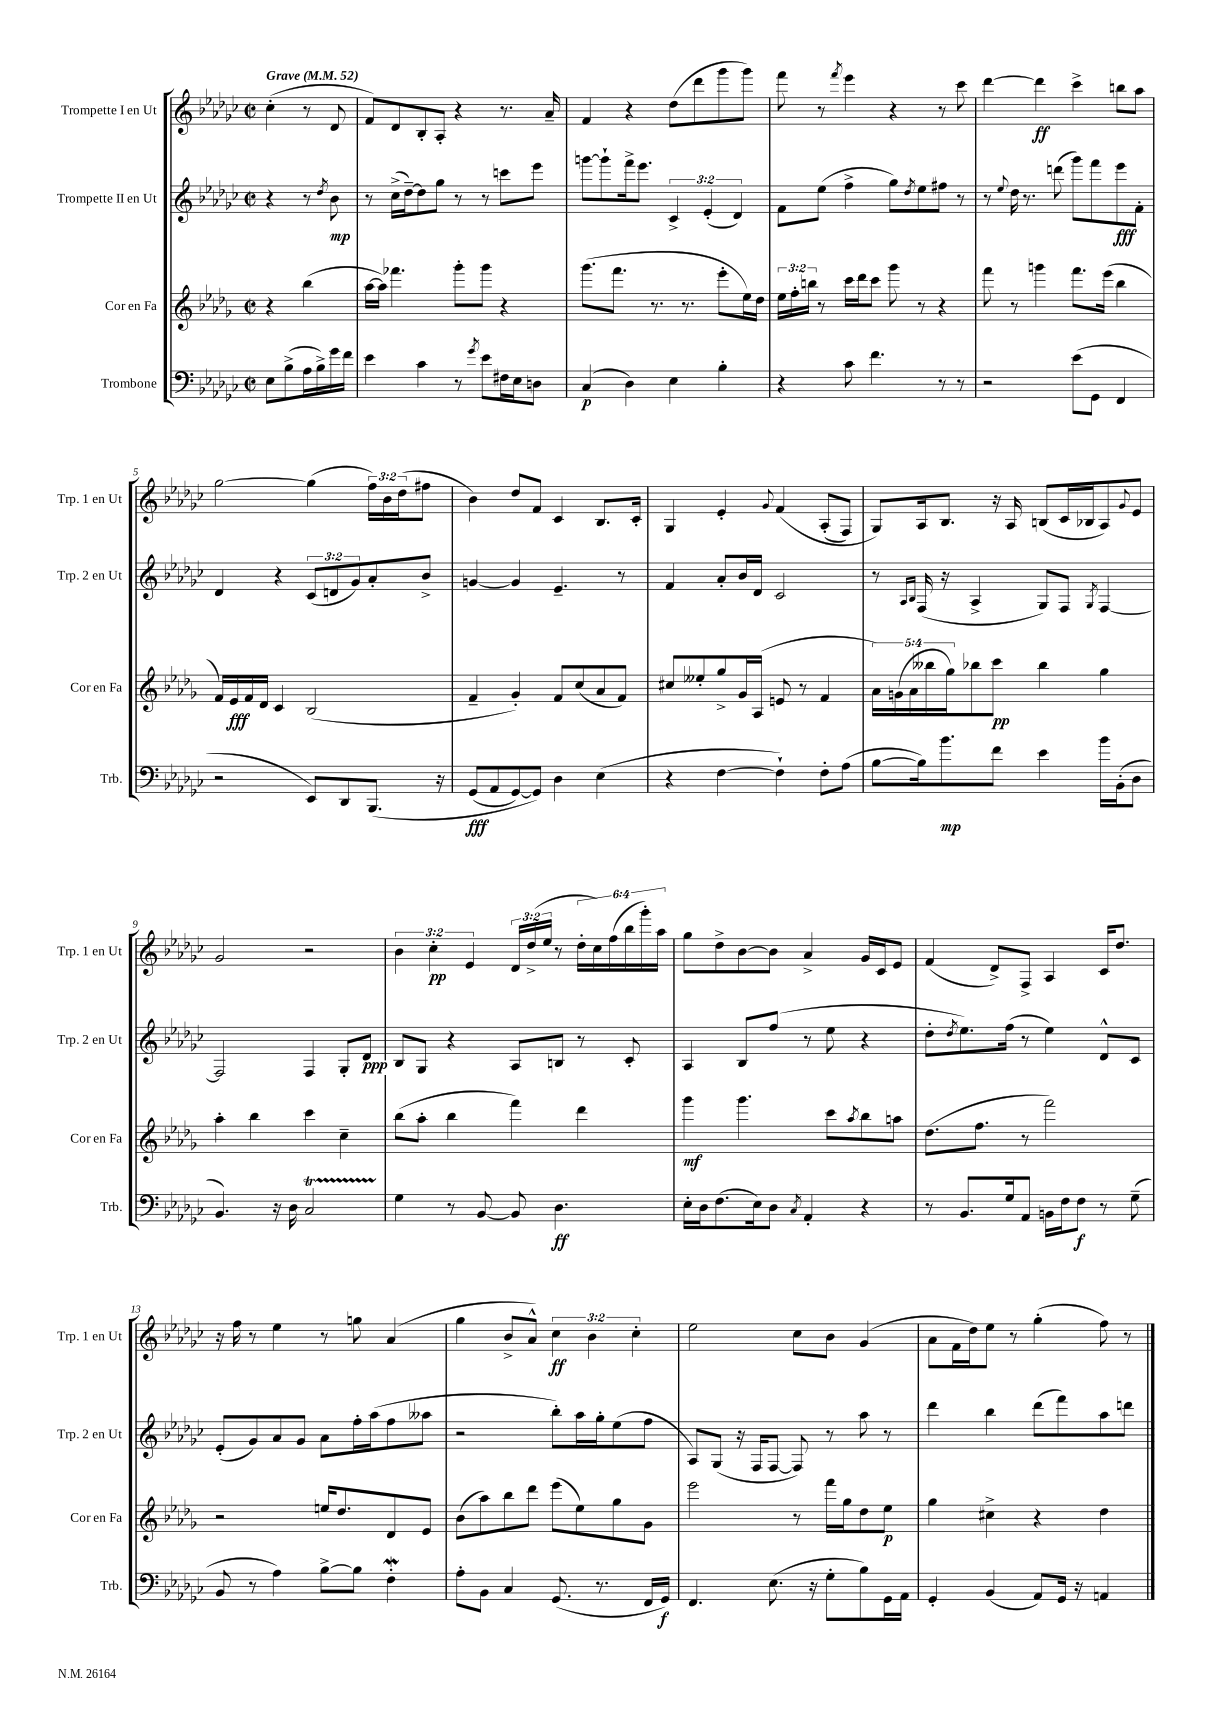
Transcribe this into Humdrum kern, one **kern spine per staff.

**kern	**dynam	**kern	**dynam	**kern	**dynam	**kern	**dynam
*part4	*part4	*part3	*part3	*part2	*part2	*part1	*part1
*staff4	*staff4	*staff3	*staff3	*staff2	*staff2	*staff1	*staff1
*I"Trombone	*	*I"Cor en Fa	*	*I"Trompette II en Ut	*	*I"Trompette I en Ut	*
*I'Trb.	*	*I'Cor en Fa	*	*I'Trp. 2 en Ut	*	*I'Trp. 1 en Ut	*
*clefF4	*	*clefG2	*	*clefG2	*	*clefG2	*
*k[b-e-a-d-g-c-]	*	*k[b-e-a-d-g-]	*	*k[b-e-a-d-g-c-]	*	*k[b-e-a-d-g-c-]	*
*M2/2	*	*M2/2	*	*M2/2	*	*M2/2	*
*met(c|)	*	*met(c|)	*	*met(c|)	*	*met(c|)	*
*MM52	*	*MM52	*	*MM52	*	*MM52	*
=	=	=	=	=	=	=	=
!	!	!	!	!	!	!LO:TX:a:B:t=Grave	!
8E-\L	.	4r	.	4r	.	(4cc-'\	.
(8B-^\	.	.	.	.	.	.	.
16A-\L	.	(4bb-\	.	8r	.	8r	.
16B-^\)	.	.	.	.	.	.	.
.	.	.	.	8qdd-/	.	.	.
16g-\	.	.	.	8b-\	mp	8d-/	.
16f\JJ	.	.	.	.	.	.	.
=1	=1	=1	=1	=1	=1	=1	=1
4e-\	.	[16aa-\LL	.	8r	.	8f/L)	.
.	.	16aa-\JJ])	.	.	.	.	.
.	.	4.fff-X\	.	(16cc-^\LL	.	8d-/	.
.	.	.	.	[16dd-~\J)	.	.	.
4c-\	.	.	.	8dd-\]	.	8B-'/	.
.	.	.	.	8gg-\J	.	8A-'/J	.
8r	.	8ggg-'\L	.	8r	.	4r	.
8qg-/	.	.	.	.	.	.	.
8e-\L	.	8ggg-\J	.	8r	.	.	.
16F#X\L	.	4r	.	8cccn\L	.	8.r	.
16E-\J	.	.	.	.	.	.	.
8Dn\J	.	.	.	8eee-\J	.	.	.
.	.	.	.	.	.	16a-~/	.
=2	=2	=2	=2	=2	=2	=2	=2
(4C-/	p	(8.ggg-\L	.	[8gggn\L	.	4f/	.
.	.	.	.	8ggg`\]	.	.	.
.	.	8.fff\J	.	.	.	.	.
4D-\)	.	.	.	16fff^\k	.	4r	.
.	.	.	.	8.eee-\J	.	.	.
.	.	8.r	.	.	.	.	.
4E-\	.	.	.	6c-^/	.	(8dd-\L	.
.	.	8.r	.	.	.	.	.
.	.	.	.	.	.	8ddd-\	.
.	.	.	.	(6e-'/	.	.	.
4B-'\	.	8eee-'\L	.	.	.	8ggg-\	.
.	.	.	.	6d-/)	.	.	.
.	.	16ee-\L)	.	.	.	8ggg-\J)	.
.	.	16dd-\JJ	.	.	.	.	.
=3	=3	=3	=3	=3	=3	=3	=3
4r	.	24ee-\LL	.	8f\L	.	8fff\	.
.	.	24ff'\	.	.	.	.	.
.	.	24bbn\JJ	.	.	.	.	.
.	.	8r	.	(8ee-\J	.	8r	.
.	.	.	.	.	.	8qfff/	.
8c-\	.	16ccc\LL	.	4ff^\	.	4eee-\	.
.	.	16ddd-\J	.	.	.	.	.
4.f\	.	8ccc\J	.	.	.	.	.
.	.	8ggg-\	.	8gg-\L)	.	4r	.
.	.	.	.	8qdd-/	.	.	.
.	.	8r	.	8ee-\	.	.	.
8r	.	4r	.	8ff#X\J	.	8r	.
8r	.	.	.	8r	.	8ccc-\	.
=4	=4	=4	=4	=4	=4	=4	=4
2r	.	8fff\	.	8r	.	[4ddd-\	.
.	.	.	.	8qqee-/	.	.	.
.	.	8r	.	16dd-\	.	.	.
.	.	.	.	8.r	.	.	.
.	.	4gggn\	.	.	.	4ddd-\]	ff
.	.	.	.	(8dddn\	.	.	.
(8e-\L	.	8.fff\L	.	8ggg-\L)	.	4ccc-^\	.
8GG-\J	.	.	.	8fff\	.	.	.
.	.	(16eee-\Jk	.	.	.	.	.
4FF/	.	4bb-\	.	8eee-\	fff	8bbn\L	.
.	.	.	.	8f'\J	.	8aa-\J	.
!!LO:LB:g=z
=5	=5	=5	=5	=5	=5	=5	=5
2r	.	16f/LL)	.	4d-/	.	[2gg-\	.
.	.	16e-/	fff	.	.	.	.
.	.	16f/	.	.	.	.	.
.	.	16d-/JJ	.	.	.	.	.
.	.	4c/	.	4r	.	.	.
8EE-/L)	.	(2B-/	.	(12c-/L	.	(4gg-\]	.
.	.	.	.	12dn/	.	.	.
8DD-/	.	.	.	.	.	.	.
.	.	.	.	12g-/)	.	.	.
(8.BBB-/J	.	.	.	8a-'/	.	24ff\LL)	.
.	.	.	.	.	.	24b-\	.
.	.	.	.	.	.	(24dd-\J	.
.	.	.	.	8b-^/J	.	8ff#X\J	.
16r	.	.	.	.	.	.	.
=6	=6	=6	=6	=6	=6	=6	=6
(8GG-/L	fff	4f~/	.	[4gn/	.	4b-\)	.
8AA-/	.	.	.	.	.	.	.
[8GG-/)	.	4g-'/)	.	4g/]	.	8dd-/L	.
8GG-/J])	.	.	.	.	.	8f/J	.
4D-\	.	8f/L	.	4.e-~/	.	4c-/	.
.	.	(8cc/	.	.	.	.	.
(4E-\	.	8a-/	.	.	.	8.B-/L	.
.	.	8f/J)	.	8r	.	.	.
.	.	.	.	.	.	16c-'/Jk	.
=7	=7	=7	=7	=7	=7	=7	=7
4r	.	8cc#X/L	.	4f/	.	4G-/	.
.	.	8ee--X'/	.	.	.	.	.
[4F\	.	8gg-^/	.	8a-'/L	.	4e-'/	.
.	.	16g-/L	.	16b-/L	.	.	.
.	.	(16A-/JJ	.	16d-/JJ	.	.	.
.	.	.	.	.	.	8qqg-/	.
4F`\])	.	8en/	.	2c-/	.	(4f/	.
.	.	8r	.	.	.	.	.
8F'\L	.	4f/	.	.	.	(8A-'/L	.
(8A-\J	.	.	.	.	.	8F/J)	.
=8	=8	=8	=8	=8	=8	=8	=8
[8B-\L	.	20a-\LL)	.	8r	.	8G-/L)	.
.	.	(20gn\	.	.	.	.	.
.	.	20a-\	.	.	.	.	.
.	.	.	.	16qqA-/LL	.	.	.
.	.	.	.	16qqB-/JJ	.	.	.
16B-\k])	.	.	.	(16F/	.	16A-/k	.
.	.	20bb--X\	.	.	.	.	.
8.b-\	mp	.	.	16r	.	8.B-/J	.
.	.	20gg-\J)	.	.	.	.	.
.	.	8bb-X\	.	4A-^/	.	.	.
8f\J	.	8ccc\J	pp	.	.	16r	.
.	.	.	.	.	.	16A-/	.
4e-\	.	4bb-\	.	8G-/L)	.	(8Bn/L	.
.	.	.	.	8F/J	.	16c-/L	.
.	.	.	.	.	.	16B-X/J	.
.	.	.	.	8qG-/	.	.	.
16b-\LL	.	4gg-\	.	[4F/	.	8A-/)	.
(16BB-'\J	.	.	.	.	.	.	.
.	.	.	.	.	.	8qqg-/	.
8D-\J	.	.	.	.	.	8e-/J	.
!!LO:LB:g=z
=9	=9	=9	=9	=9	=9	=9	=9
4.BB-/)	.	4aa-'\	.	2F/]	.	2g-/	.
.	.	4bb-\	.	.	.	.	.
16r	.	.	.	.	.	.	.
16D-\	.	.	.	.	.	.	.
2C-T/	.	4ccc\	.	4F/	.	2r	.
.	.	4cc~\	.	8G-'/L	.	.	.
.	.	.	.	8d-/J	ppp	.	.
=10	=10	=10	=10	=10	=10	=10	=10
4G-\	.	(8bb-\L	.	8B-/L	.	6b-\	.
.	.	8aa-'\J	.	8G-/J	.	.	.
.	.	.	.	.	.	6cc-'\	pp
8r	.	4bb-\	.	4r	.	.	.
.	.	.	.	.	.	6e-/	.
[8BB-/	.	.	.	.	.	.	.
8BB-/]	.	4fff\)	.	8A-/L	.	24d-/LL	.
.	.	.	.	.	.	(24dd-^/	.
.	.	.	.	.	.	24ee-/JJ	.
4.D-\	ff	.	.	8Bn/J	.	8r	.
.	.	4ddd-\	.	8r	.	24dd-'\LL	.
.	.	.	.	.	.	24cc-\)	.
.	.	.	.	.	.	(24ff\	.
.	.	.	.	8c-'/	.	24bb-\	.
.	.	.	.	.	.	24ggg-'\)	.
.	.	.	.	.	.	24aa-\JJ	.
=11	=11	=11	=11	=11	=11	=11	=11
16E-'\LL	.	4ggg-\	mf	4A-/	.	8gg-\L	.
16D-\J	.	.	.	.	.	.	.
(8.F\	.	.	.	.	.	8dd-^\	.
.	.	4.ggg-\	.	8B-/L	.	[8b-\	.
16E-\k)	.	.	.	.	.	.	.
8D-\J	.	.	.	(8ff/J	.	8b-\J]	.
8qC-/	.	.	.	.	.	.	.
4AA-'/	.	.	.	8r	.	4a-^/	.
.	.	8ccc\L	.	8ee-\	.	.	.
.	.	8qaa-/	.	.	.	.	.
4r	.	8bb-\	.	4r	.	16g-/LL	.
.	.	.	.	.	.	16c-/J	.
.	.	8aan\J	.	.	.	8e-/J	.
=12	=12	=12	=12	=12	=12	=12	=12
8r	.	(8.dd-\L	.	8dd-'\L	.	(4f/	.
.	.	.	.	8qdd-/	.	.	.
8.BB-/L	.	.	.	8.ee-\)	.	.	.
.	.	8.ff\J	.	.	.	.	.
.	.	.	.	.	.	8d-^/L)	.
16G-/k	.	.	.	(16ff\Jk	.	.	.
8AA-/J	.	8r	.	8r	.	8F^/J	.
16BBn\LL	.	2fff\)	.	4ee-\)	.	4A-/	.
16F\J	.	.	.	.	.	.	.
8F\J	f	.	.	.	.	.	.
8r	.	.	.	8d-^^/L	.	16c-/KL	.
.	.	.	.	.	.	8.dd-/J	.
(8G-~\	.	.	.	8c-/J	.	.	.
!!LO:LB:g=z
=13	=13	=13	=13	=13	=13	=13	=13
8BB-/	.	2r	.	(8e-'/L	.	16r	.
.	.	.	.	.	.	16ff\	.
8r	.	.	.	8g-/)	.	8r	.
4A-\)	.	.	.	8a-/	.	4ee-\	.
.	.	.	.	8g-/J	.	.	.
[8B-^\L	.	16een/KL	.	8a-\L	.	8r	.
.	.	8.dd-/	.	.	.	.	.
8B-\J]	.	.	.	16ff'\L	.	8ggn\	.
.	.	.	.	(16aa-\J	.	.	.
4FW'\	.	8d-/	.	8ff\	.	(4a-/	.
.	.	8e-/J	.	8aa--X\J	.	.	.
=14	=14	=14	=14	=14	=14	=14	=14
8A-'\L	.	(8b-\L	.	2r	.	4gg-\	.
8BB-\J	.	8aa-\)	.	.	.	.	.
4C-/	.	8bb-\	.	.	.	8b-^/L	.
.	.	8ddd-\J	.	.	.	8a-^^/J)	.
(8.GG-/	.	(8eee-\L	.	8bb-'\L)	.	6cc-\	ff
.	.	8ee-\)	.	16aa-\L	.	.	.
.	.	.	.	.	.	6b-\	.
8.r	.	.	.	16gg-'\J	.	.	.
.	.	8gg-\	.	(8ee-\	.	.	.
.	.	.	.	.	.	6cc-'\	.
16FF/LL	.	8g-\J	.	8ff\J	.	.	.
16GG-/JJ)	f	.	.	.	.	.	.
=15	=15	=15	=15	=15	=15	=15	=15
4.FF/	.	2eee-\	.	8A-/L)	.	2ee-\	.
.	.	.	.	(8G-/J	.	.	.
.	.	.	.	16r	.	.	.
.	.	.	.	16F/KL	.	.	.
(8.E-\	.	.	.	[8F/J	.	.	.
.	.	8r	.	8F/])	.	8cc-\L	.
16r	.	.	.	.	.	.	.
8G-'\L	.	16fff\LL	.	8r	.	8b-\J	.
.	.	16gg-\J	.	.	.	.	.
8B-\)	.	8dd-\	.	8aa-\	.	(4g-/	.
16GG-\L	.	8ee-\J	p	8r	.	.	.
16AA-\JJ	.	.	.	.	.	.	.
=16	=16	=16	=16	=16	=16	=16	=16
4GG-'/	.	4gg-\	.	4ddd-\	.	8a-\L	.
.	.	.	.	.	.	16f\L	.
.	.	.	.	.	.	16dd-\J)	.
(4BB-/	.	4cc#X^\	.	4bb-\	.	8ee-\J	.
.	.	.	.	.	.	8r	.
8AA-/L)	.	4r	.	(8ddd-\L	.	(4gg-'\	.
16GG-/Jk	.	.	.	8fff\)	.	.	.
16r	.	.	.	.	.	.	.
4AAn/	.	4dd-\	.	8aa-\	.	8ff\)	.
.	.	.	.	8dddn\J	.	8r	.
==	==	==	==	==	==	==	==
*-	*-	*-	*-	*-	*-	*-	*-
